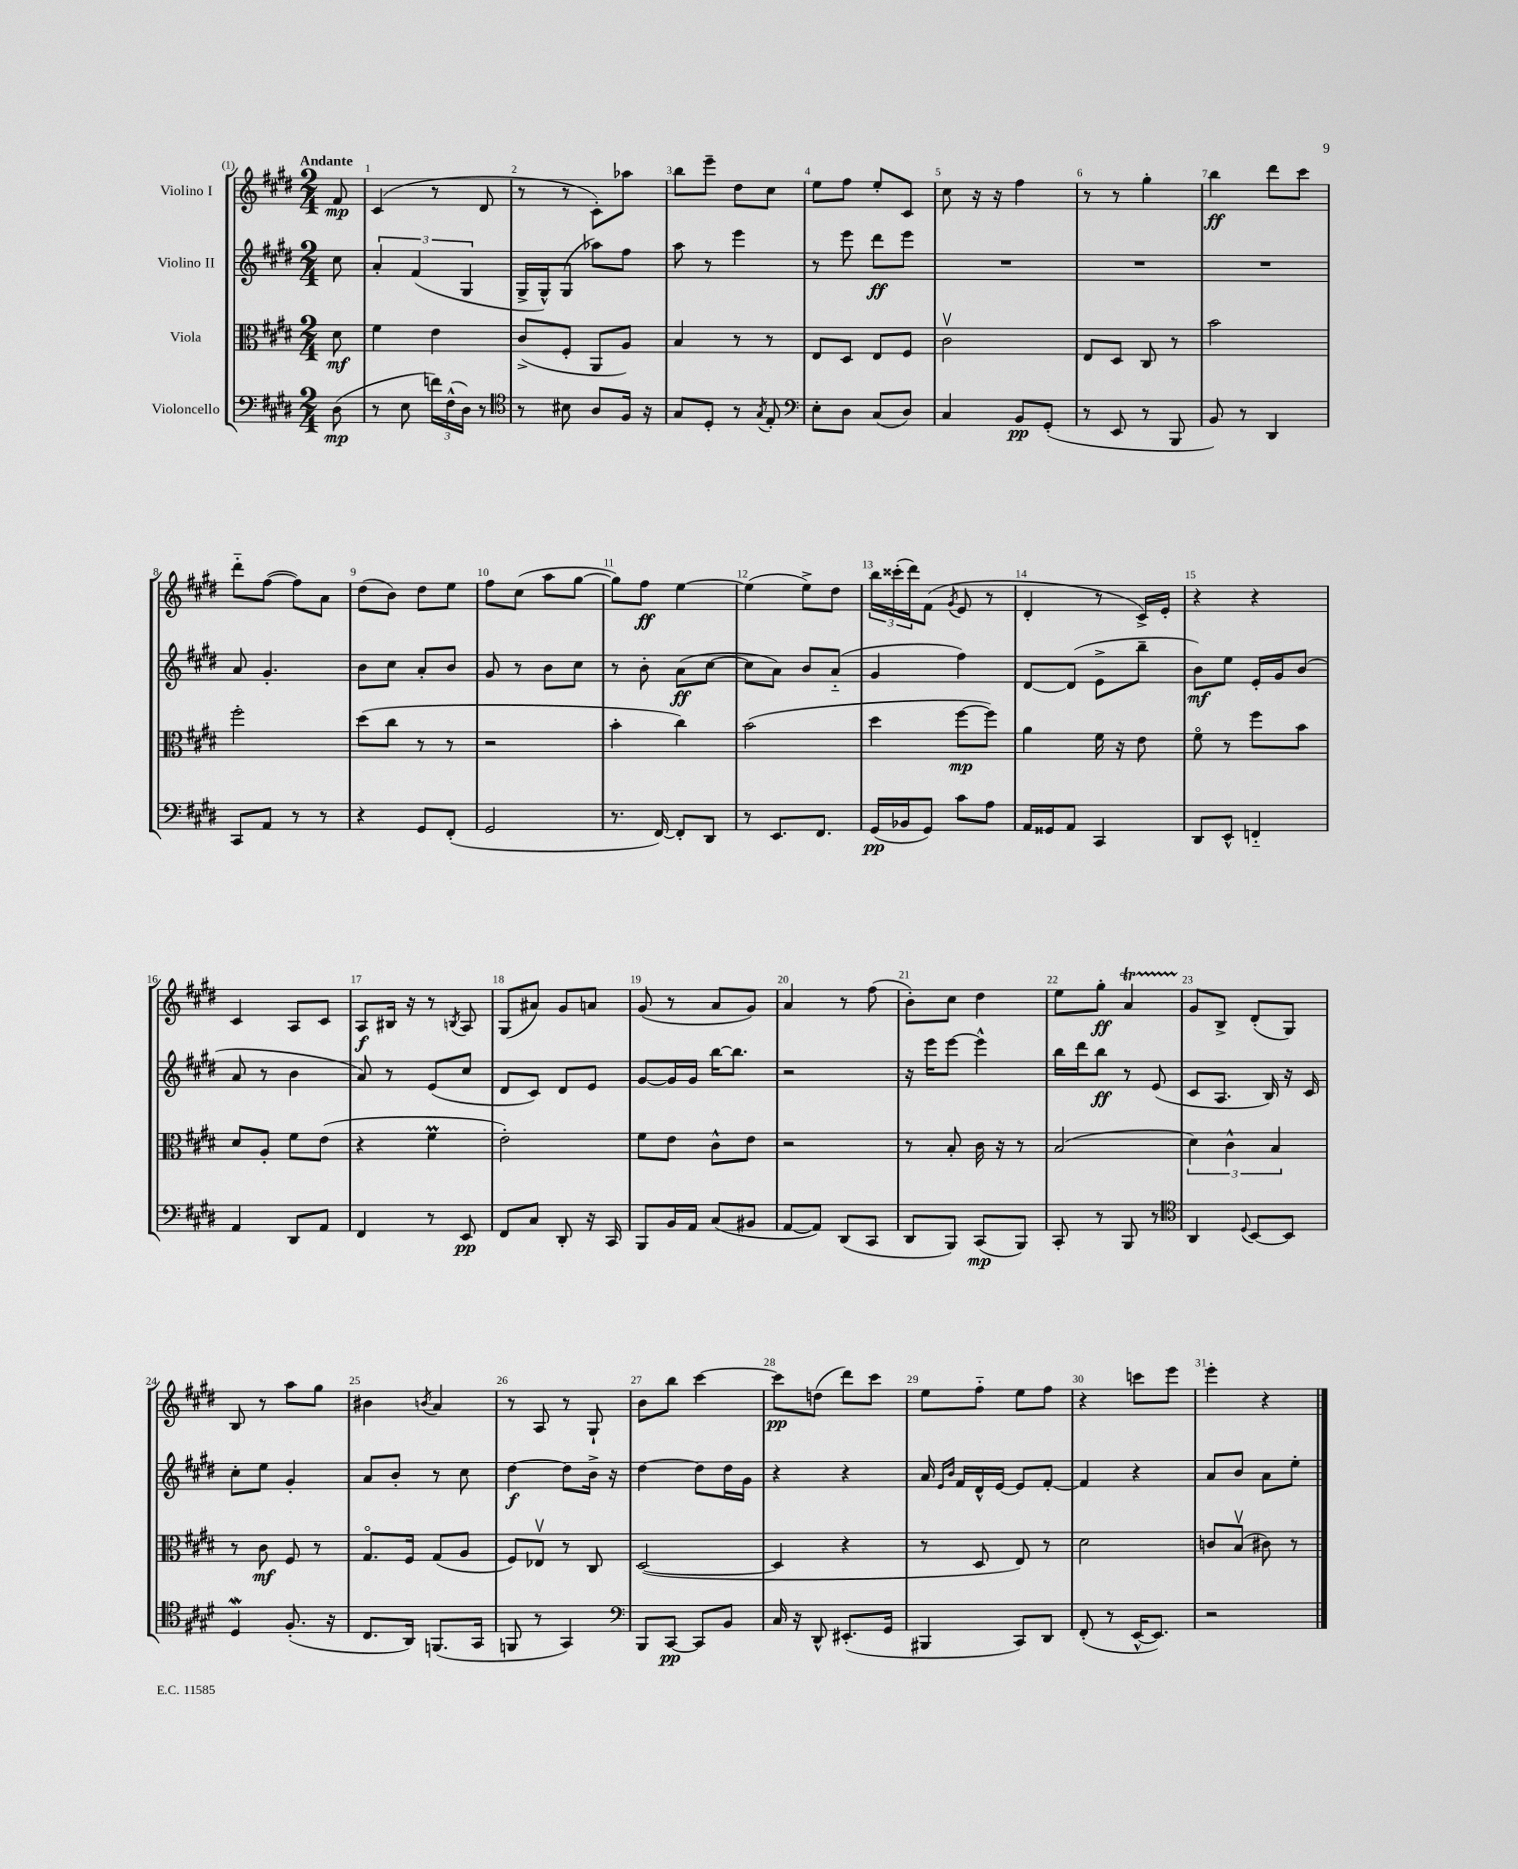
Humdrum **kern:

**kern	**kern	**kern	**kern
*staff4	*staff3	*staff2	*staff1
*clefF4	*clefC3	*clefG2	*clefG2
*k[f#c#g#d#]	*k[f#c#g#d#]	*k[f#c#g#d#]	*k[f#c#g#d#]
*M2/4	*M2/4	*M2/4	*M2/4
(8D#	8d#	8cc#	8f#
=	=	=	=
8r	4f#	6a'	(4c#
8E	.	.	.
.	.	(6f#	.
24f)	4e	.	8r
(24F#^^	.	.	.
24D#)	.	6G#	.
8r	.	.	8d#
=	=	=	=
*clefC4	*	*	*
8r	(8c#^	16G#^	8r
.	.	16G#^^)	.
8B#	8F#'	(8G#	8r
8A	8AA	8aa-)	8c#')
16F#	8A)	8ff#	8aa-
16r	.	.	.
=	=	=	=
8G#	4B	8aa	8bb
8D#'	.	8r	8eee~
8r	8r	4eee	8dd#
8qG#	.	.	.
8E'	8r	.	8cc#
=	=	=	=
*clefF4	*	*	*
8E'	8E	8r	8ee
8D#	8D#	8eee	8ff#
(8C#	8E	8ddd#	8ee'
8D#)	8F#	8eee	8c#
=	=	=	=
4C#	2c#v	2r	8cc#
.	.	.	16r
.	.	.	16r
8BB	.	.	4ff#
(8GG#'	.	.	.
=	=	=	=
8r	8E	2r	8r
8EE	8D#	.	8r
8r	8C#	.	4gg#'
8BBB	8r	.	.
=	=	=	=
8BB)	2b	2r	4bb
8r	.	.	.
4DD#	.	.	8ddd#
.	.	.	8ccc#
=	=	=	=
8CC#	2ff#'	8a	8ddd#'~
8AA	.	4.g#'	([8ff#
8r	.	.	8ff#])
8r	.	.	8a
=	=	=	=
4r	(8dd#	8b	(8dd#
.	8cc#	8cc#	8b)
8GG#	8r	8a'	8dd#
(8FF#'	8r	8b	8ee
=	=	=	=
2GG#	2r	8g#	8ff#
.	.	8r	(8cc#
.	.	8b	8aa
.	.	8cc#	[8gg#
=	=	=	=
8.r	4b'	8r	8gg#])
.	.	8b'	8ff#
[16FF#)	.	.	.
8FF#']	4cc#)	(8a	[4ee
8DD#	.	[8cc#	.
=	=	=	=
8r	(2b	8cc#]	(4ee]
8.EE	.	8a)	.
.	.	8b	8ee^)
8.FF#	.	.	.
.	.	(8a'~	8dd#
=	=	=	=
(16GG#	4dd#	4g#	24bb
.	.	.	(24ccc##'
16BB-	.	.	.
.	.	.	24ddd#)
8GG#)	.	.	(8f#
.	.	.	8qg#
8c#	[8ff#	4ff#)	8e
8A	8ff#])	.	8r
=	=	=	=
16AA	4a	[8d#	4d#'
16GG##	.	.	.
8AA	.	(8d#]	.
4CC#	16f#	8e^	8r
.	16r	.	.
.	8e	8bb~	16c#^)
.	.	.	16e'
=	=	=	=
8DD#	8f#o	8b)	4r
8EE^^	8r	8ee	.
4FF'~	8ff#	16e'	4r
.	.	16g#	.
.	8b	(8b	.
=	=	=	=
4AA	8d#	8a	4c#
.	8A'	8r	.
8DD#	8f#	4b	8A
8AA	(8e	.	8c#
=	=	=	=
4FF#	4r	8a)	8A
.	.	8r	16B#
.	.	.	16r
8r	4f#	(8e	8r
.	.	.	8qB
8EE	.	8cc#	8A
=	=	=	=
8FF#	2e')	8d#	(8G#
8C#	.	8c#)	8a#)
8DD#'	.	8d#	8g#
16r	.	8e	8a
16CC#	.	.	.
=	=	=	=
8BBB	8f#	[8g#	(8g#
16BB	8e	16g#]	8r
16AA	.	16g#	.
(8C#	8c#^^	[16bb	8a
.	.	8.bb]	.
8BB#	8e	.	8g#)
=	=	=	=
[8AA	2r	2r	4a
8AA])	.	.	.
(8DD#	.	.	8r
8CC#	.	.	(8ff#
=	=	=	=
8DD#	8r	16r	8b')
.	.	16eee	.
8BBB)	8B'	[8eee	8cc#
(8CC#	16c#	4eee^^]	4dd#
.	16r	.	.
8BBB)	8r	.	.
=	=	=	=
8CC#'	(2B	16bb	8ee
.	.	16ddd#	.
8r	.	8bb	8gg#'
8BBB	.	8r	4a
8r	.	(8e	.
=	=	=	=
*clefC4	*	*	*
4AA	6d#)	8c#	8g#
.	.	8.A	8B^
.	6c#^^	.	.
8qqD#	.	.	.
[8BB	.	.	(8d#'
.	.	16B)	.
.	6B	.	.
8BB]	.	16r	8G#)
.	.	16c#	.
=	=	=	=
4D#	8r	8cc#'	8B
.	8c#	8ee	8r
(8.F#'	8F#	4g#'	8aa
.	8r	.	8gg#
16r	.	.	.
=	=	=	=
8.C#	8.G#o	8a	4b#
.	.	8b'	.
16AA)	16F#	.	.
.	.	.	8qb
(8.FF	(8G#	8r	4a
.	8A	8cc#	.
16GG#	.	.	.
=	=	=	=
8FF	8F#)	[4dd#	8r
8r	8E-v	.	8A
4GG#)	8r	8dd#]	8r
.	8C#	16b^	8G#`
.	.	16r	.
=	=	=	=
*clefF4	*	*	*
8BBB	([2D#	[4dd#	8b
[8CC#	.	.	8bb
8CC#]	.	8dd#]	[4ccc#
8BB	.	16dd#	.
.	.	16g#	.
=	=	=	=
16C#	4D#]	4r	8ccc#]
16r	.	.	.
8DD#^^	.	.	(8dd
(8.EE#'	4r	4r	8ddd#)
.	.	.	8ccc#
16GG#	.	.	.
=	=	=	=
4BBB#	8r	16a	8ee
.	.	16qqe	.
.	.	16qqb	.
.	.	16f#	.
.	8D#	16d#^^	8ff#'~
.	.	[16e	.
8CC#)	8E)	8e]	8ee
8DD#	8r	[8f#'	8ff#
=	=	=	=
(8FF#'	2d#	4f#]	4r
8r	.	.	.
[16EE^^	.	4r	8ccc
8.EE])	.	.	.
.	.	.	8eee
=	=	=	=
2r	8c	8a	4eee'
.	(8Bv	8b	.
.	8c#)	8a	4r
.	8r	8ee'	.
==	==	==	==
*-	*-	*-	*-
